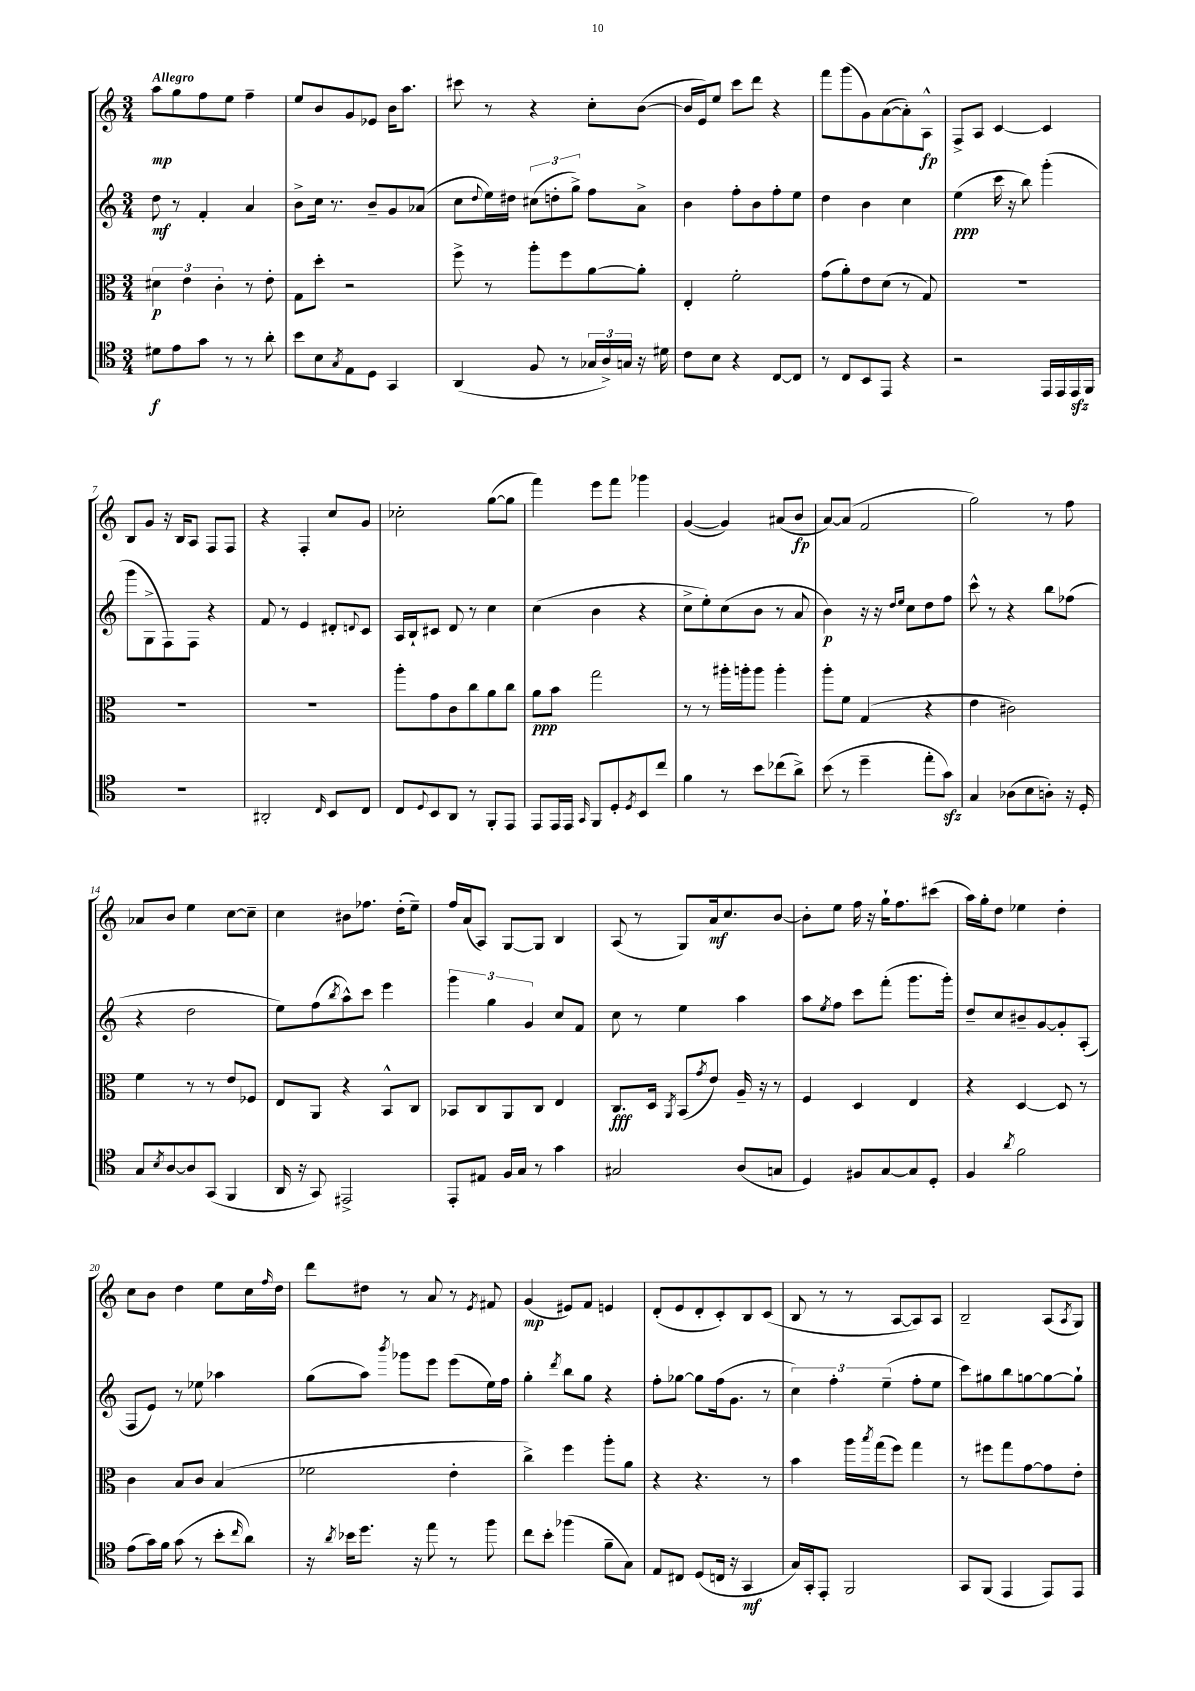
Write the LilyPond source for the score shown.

<<
\new StaffGroup <<
\new Staff = "s0" {
    \clef treble \key c \major \numericTimeSignature \time 3/4 \tempo "Allegro"
    a''8\mp g''8 f''8 e''8 f''4-- |
    e''8 b'8 g'8 ees'8 b'16 a''8. |
    cis'''8 r8 r4 c''8-. b'8~( |
    b'16 e'16) e''8 c'''8 d'''8 r4 |
    f'''8 g'''8( g'8) a'8~( a'8-.) a8-^\fp |
    f8-> a8 c'4~ c'4 |
    b8 g'8 r16 b16 a8 f8 f8 |
    r4 f4-. c''8 g'8 |
    ces''2-. g''8~( g''8 |
    f'''4) e'''8 f'''8 ges'''4 |
    g'4~( g'4) ais'8( b'8\fp |
    a'8~) a'8( f'2 |
    g''2) r8 f''8 |
    aes'8 b'8 e''4 c''8~ c''8-- |
    c''4 bis'8 fes''8. d''16-.( e''8--) |
    f''16 a'16( a8) g8~ g8 b4 |
    a8( r8 g8) a'16\mf c''8. b'8~ |
    b'8-. e''8 f''16 r16 g''16-! f''8. cis'''8( |
    a''16) g''16-. d''8 ees''4 d''4-. |
    c''8 b'8 d''4 e''8 c''16 \grace { f''16 } d''16 |
    d'''8 dis''8 r8 a'8 r8 \acciaccatura { e'8 } fis'8 |
    g'4\mp( eis'8) f'8 e'4 |
    d'8-.( e'8 d'8-. c'8-.) b8 c'8( |
    b8 r8 r8 a8~ a8) a8 |
    b2-- a8( \acciaccatura { a8 } g8) \bar "|." |
}
\new Staff = "s1" {
    \clef treble \key c \major \numericTimeSignature \time 3/4
    d''8\mf r8 f'4-. a'4 |
    b'8-> c''16 r8. b'8-- g'8 aes'8( |
    c''8 \appoggiatura { d''8 } e''16) dis''16 \tuplet 3/2 { cis''8( d''8-. g''8->) } f''8 a'8-> |
    b'4 f''8-. b'8 f''8-. e''8 |
    d''4 b'4 c''4 |
    e''4\ppp( c'''16 r16 b''8) g'''4-.( |
    g'''8 g8-> f8) f8 r4 |
    f'8 r8 e'4 dis'8-. \appoggiatura { d'8 } c'8 |
    a16 b16-! cis'8 d'8 r8 c''4 |
    c''4( b'4 r4 |
    c''8-> e''8-.) c''8( b'8 r8 a'8 |
    b'4\p) r16 r16 \grace { d''16 e''16 } c''8 d''8 f''8 |
    c'''8-^ r8 r4 b''8 fes''8( |
    r4 d''2 |
    e''8) f''8( \acciaccatura { b''8 } a''8-^) c'''8 e'''4 |
    \tuplet 3/2 { g'''4 g''4 g'4 } c''8 f'8 |
    c''8 r8 e''4 a''4 |
    a''8 \acciaccatura { e''8 } f''8 c'''8 f'''8-.( g'''8. g'''16-.) |
    d''8-- c''8 bis'8-- g'8~ g'8-. a8-.( |
    f8 e'8) r8 ees''8 aes''4 |
    g''8( a''8) \acciaccatura { b'''8 } ges'''8 e'''8 e'''8( e''16) f''16 |
    g''4-. \acciaccatura { d'''8 } b''8 g''8 r4 |
    f''8-. ges''8~ ges''8 f''16( g'8. r8 |
    \tuplet 3/2 { c''4) f''4-. e''4--( } f''8-. e''8 |
    c'''8) gis''8 b''8 g''8~ g''8~ g''8-! \bar "|." |
}
\new Staff = "s2" {
    \clef alto \key c \major \numericTimeSignature \time 3/4
    \tuplet 3/2 { dis'4\p e'4 c'4-. } r8 e'8-. |
    g8 d''8-. r2 |
    f''8-> r8 a''8-. f''8 a'8~ a'8-. |
    e4-. f'2-. |
    g'8( a'8-.) e'8 d'8( r8 g8) |
    R2. |
    R2. |
    R2. |
    a''8-. g'8 c'8 c''8 a'8 c''8 |
    a'8\ppp b'8 g''2 |
    r8 r8 ais''16-. a''16-. a''8 a''4-. |
    a''8-. f'8 g4( r4 |
    e'4 cis'2) |
    f'4 r8 r8 e'8 fes8 |
    e8 a,8 r4 b,8-^ c8 |
    bes,8 c8 a,8 c8 e4 |
    c8.\fff d16 \acciaccatura { a,8 } b,8( \acciaccatura { g'8 } e'8) a16-- r16 r8 |
    f4 d4 e4 |
    r4 d4~ d8 r8 |
    c'4 b8 c'8 b4( |
    fes'2 e'4-. |
    c''4->) f''4 a''8-. a'8 |
    r4 r4. r8 |
    b'4 a''16 \acciaccatura { b''8 } g''16( f''8) g''4 |
    r8 fis''8 g''8 g'8~ g'8 e'8-. \bar "|." |
}
\new Staff = "s3" {
    \clef tenor \key c \major \numericTimeSignature \time 3/4
    dis'8\f e'8 g'8 r8 r8 a'8-. |
    b'8 b8 \acciaccatura { g8 } e8 d8 g,4 |
    a,4( f8 r8 \tuplet 3/2 { ges16 a16->) g16 } r16 dis'16 |
    c'8 b8 r4 c8~ c8 |
    r8 c8 b,8 e,8 r4 |
    r2 e,16 e,16 e,16\sfz f,16 |
    R2. |
    ais,2-. \grace { c16 } b,8 c8 |
    c8 \appoggiatura { d8 } b,8 a,8 r8 f,8-. e,8 |
    e,8 e,16 e,16 \grace { g,16 } f,8 d8-. \acciaccatura { d8 } b,8 c''8 |
    f'4 r8 b'8 ces''8( a'8->) |
    b'8( r8 d''4-- e''8-. g'8\sfz) |
    g4 aes8( b8 a8-.) r16 d16-. |
    g8 \acciaccatura { b8 } a8~ a8 g,8( f,4 |
    a,16 r16 g,8) eis,2-> |
    e,8-. eis8 f16 g16 r8 g'4 |
    gis2 a8( g8 |
    d4) fis8 g8~ g8 d8-. |
    f4 \acciaccatura { a'8 } f'2 |
    e'8( g'16) f'16 g'8( r8 b'8-. \grace { c''16 } a'8) |
    r16 \acciaccatura { a'8 } bes'16 d''8. r16 e''8 r8 f''8 |
    c''8 b'8-. fes''4( f'8-- g8) |
    e8 cis8 d8( c16 r16 g,4\mf |
    g16) g,16-. e,8-. f,2 |
    g,8 f,8( e,4 e,8) e,8 \bar "|." |
}
>>
>>
